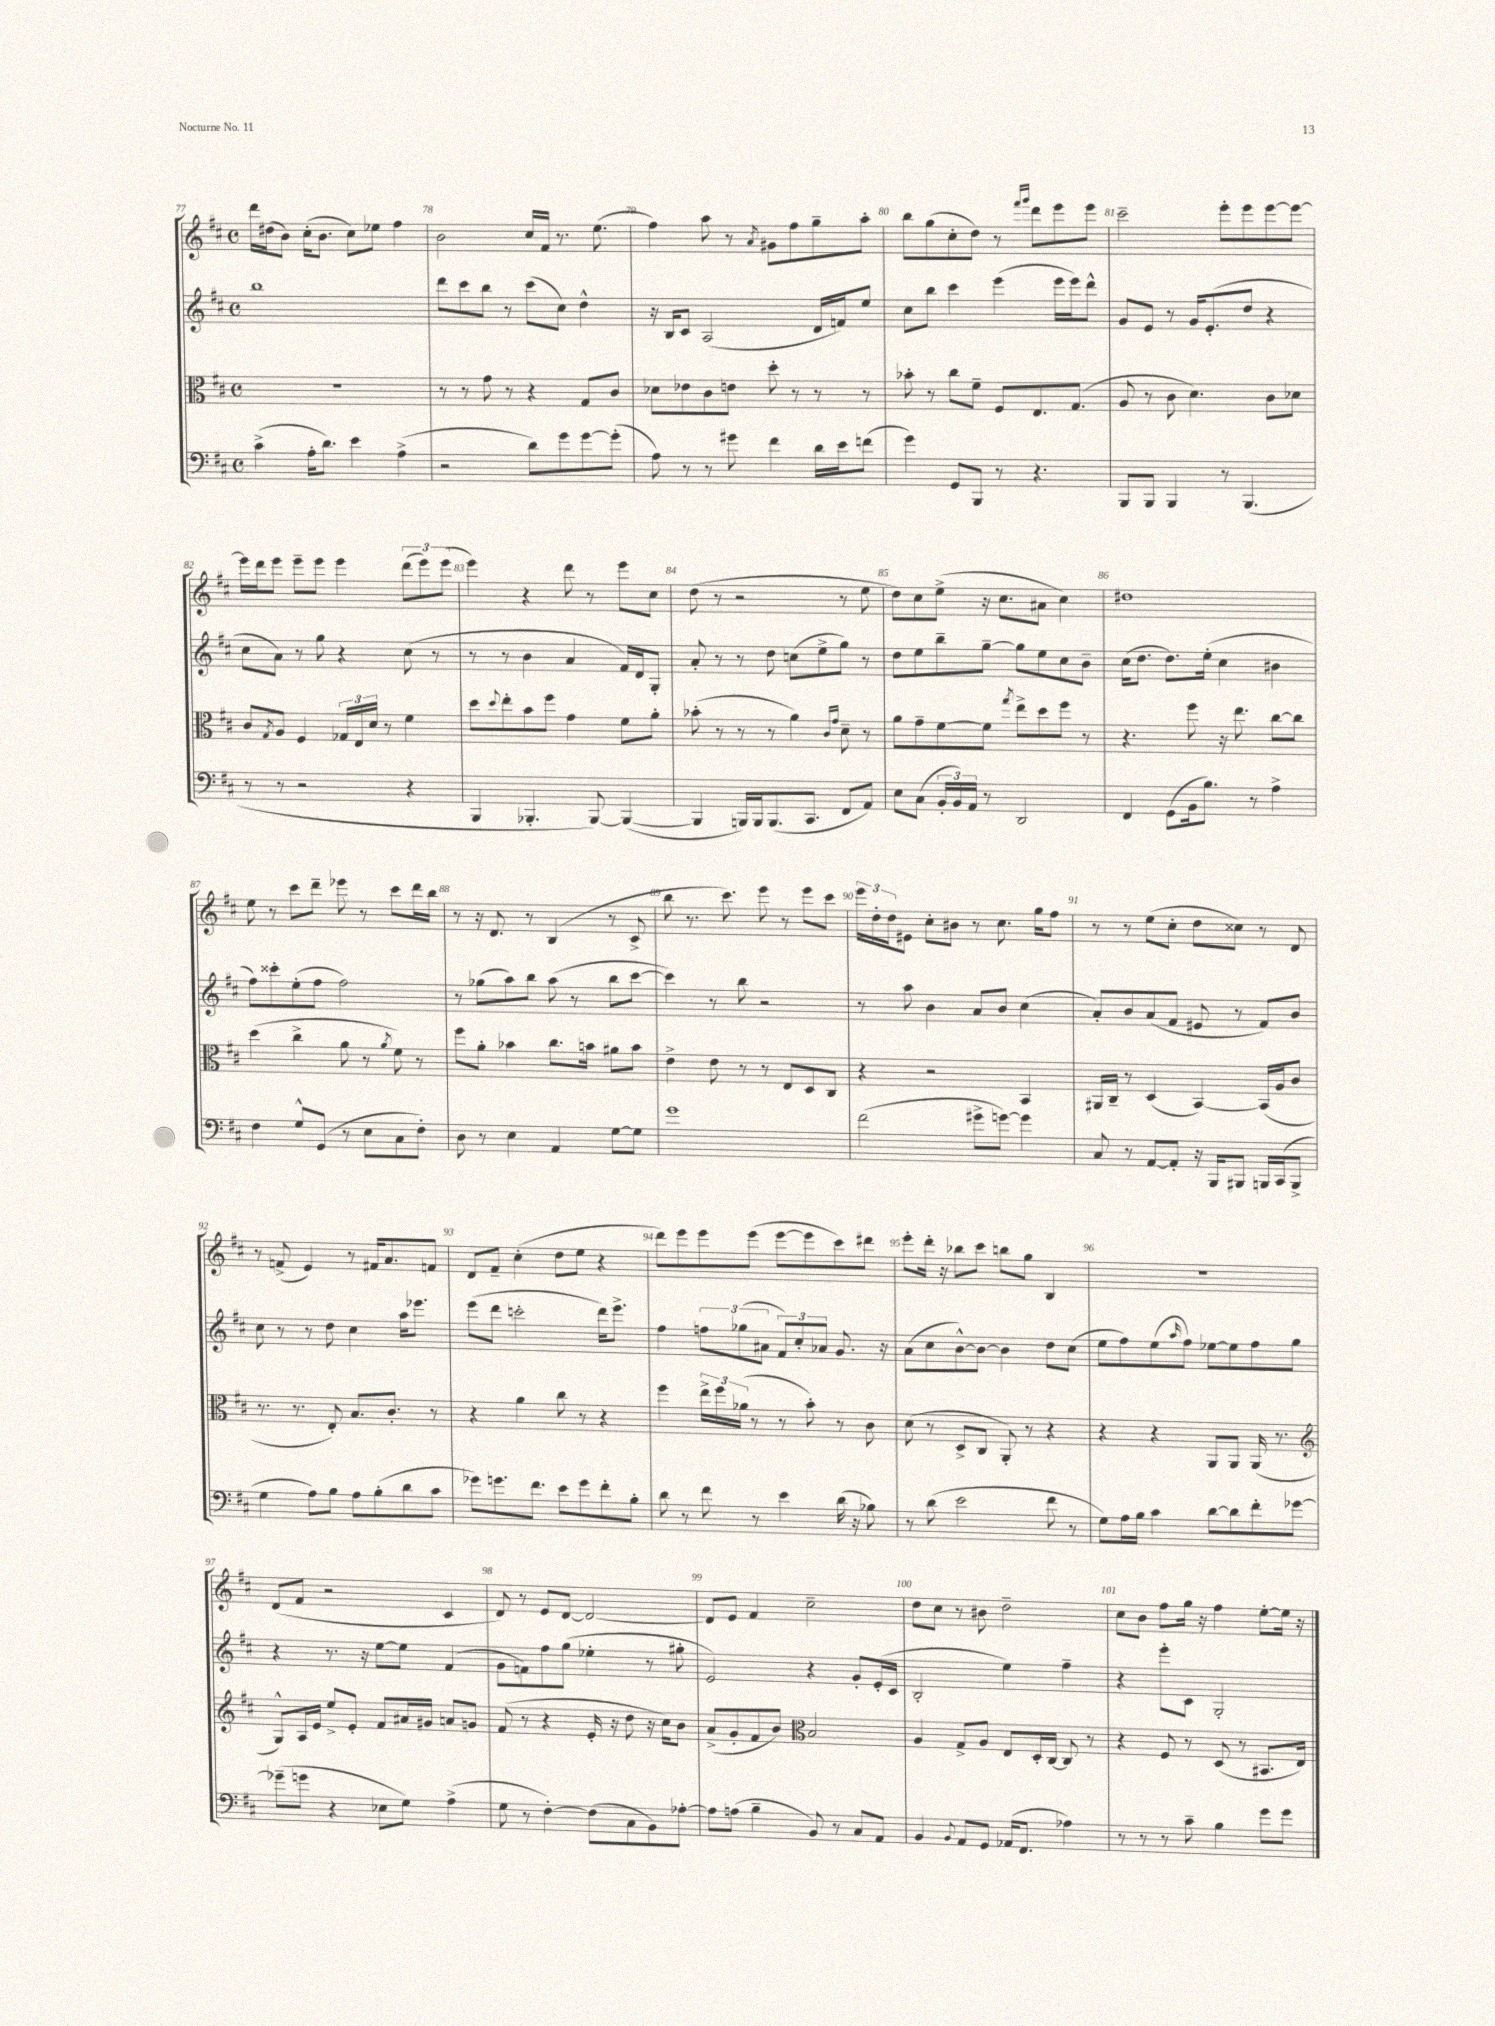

**kern	**kern	**kern	**kern
*staff4	*staff3	*staff2	*staff1
*clefF4	*clefC3	*clefG2	*clefG2
*k[f#c#]	*k[f#c#]	*k[f#c#]	*k[f#c#]
*M4/4	*M4/4	*M4/4	*M4/4
*met(c)	*met(c)	*met(c)	*met(c)
(4c#^\	1r	1bb	16ddd\LL
.	.	.	(16dd#\J
.	.	.	8b\J)
16A'\LK	.	.	(16cc#'\LK
8.d\J)	.	.	8.b\J
4e\	.	.	8cc#\L)
.	.	.	8ee-\J
(4A^\	.	.	4ff#\
=	=	=	=
2r	8r	8ddd\L	2b\
.	8r	8ccc#\	.
.	8g\	8bb\J	.
.	8r	8r	.
8d\L)	4r	(8ccc#\L	16cc#/LL
.	.	.	16f#/JJ
8g\	.	8cc#\J)	8.r
[8g\	8G/L	4dd^^\	.
.	.	.	(8.ee\
(8g'\]J	8c#/J	.	.
=	=	=	=
8A\)	8d-\L	16r	4ff#\)
.	.	16B/LK	.
8r	8e-\	8c#/J	.
8r	8c#\	(2A/	8aa\
8g#\	8e\J	.	8r
.	.	.	8qa/
4f#\	8dd'\	.	8g#\L
.	8r	.	8ff#\
16d\LL	8r	16d/LL	8gg~\
16e\J	.	16f/J)	.
(8f\J	8r	8ee/J	8aa'\J
=	=	=	=
4g\)	8b-'\	8cc#\L	8bb\L
.	8r	8bb\J	(8gg\
8GG/L	8cc#\L	4ccc#\	8cc#'\
8BBB/J	8f#~\J	.	8dd\J)
8r	8F#/L	(4eee\	8r
.	.	.	16qqfff#/LL
.	.	.	16qqggg/JJ
4.r	8.E/	.	8ddd\L
.	.	16eee\LL	8eee\
.	(8.G/J	16eee\J)	.
.	.	8ddd^^\J	8eee\J
=	=	=	=
8BBB/L	8A/	8g/L	2ccc#~\
8BBB/J	8r	8e/J	.
4BBB/	8c#\	8r	.
.	4.d\)	16g/LK	.
.	.	(8.e'/	.
8r	.	.	8eee'\L
(4.BBB/	.	8dd/J	8eee\
.	8c#\L	4r	[8eee\
.	8d-\J	.	8eee\_J
=	=	=	=
8r	8c#/L	8cc#\L	16eee\]LL
.	.	.	16ddd\J
.	8qG/	.	.
8r	8A/J	8a\J)	8eee\J
2r	4F#/	8r	8eee~\L
.	.	8gg\	8eee\J
.	24G-/LL	4r	4eee\
.	24E/	.	.
.	24d/JJ	.	.
.	8r	.	.
4r	4f#\	(8cc#\	(12ddd\L
.	.	.	12eee\)
.	.	8r	.
.	.	.	(12eee\J
=	=	=	=
4BBB/	8dd\L	8r	4eee\)
.	8qqdd/	.	.
.	8ee'\	8r	.
4.BBB-'/	8b\	4b\	4r
.	8ff#\J	.	.
.	4g\	4a/	8ddd\
[8BBB-/)	.	.	8r
(4BBB-/_	8f#\L	16f#/LL)	8eee\L
.	.	16d/J	.
.	8a'\J	8G'/J	8cc#\J
=	=	=	=
4BBB-/]	(8b-'\	8a'/	(8dd\
.	8r	8r	8r
16BBB/LL)	8r	8r	2r
16BBB/J	.	.	.
(8.BBB/	8r	8dd\	.
.	4a\)	(8cc\L	.
8.CC#/J	.	.	.
.	.	8ee^\	.
.	16qqc#/LL	.	.
.	16qqg/JJ	.	.
8FF#/L	8d~\	8gg\J)	8r
8AA/J)	8r	8r	8ee\
=	=	=	=
8E\L	8a\L	8dd\L	8dd\L)
(8C#\J	8g~\	8ee\	8cc#\
24BB'/LL	[8f#\	8bb~\	(8ee^\J
24BB/)	.	.	.
24AA/JJ	.	.	.
8r	8f#\]J	[8gg~\J	16r
.	.	.	8.cc#\L
.	8qgg/	.	.
2DD/	8ee^\L	8gg\]L	.
.	8dd\	8ee\	8a#\J
.	8ff#\J	8cc#\	4cc#\)
.	8r	8b~\J	.
=	=	=	=
4FF#/	4.r	(16cc#\LK	1dd#
.	.	8.dd\J	.
(8GG\L	.	8.dd\L)	.
16BB\k	8ff#\	.	.
8.B\J)	.	(16ee'\Jk	.
.	16r	4cc#\	.
.	8.ee\	.	.
8r	.	.	.
4A^\	[8cc#\L	4b#\	.
.	8cc#\]J	.	.
=	=	=	=
4F#\	(4dd\	8ff#\L)	8ee\
.	.	8ccc##'\	8r
8G^^/L	4cc#^\	(8ee'\	8ccc#\L
(8GG/J	.	8ff#\J	8ddd~\J
8r	8a\	2ff#\)	8eee-\
8E\L	8r	.	8r
.	8qa/	.	.
8C#\	8f#\)	.	8ccc#\L
8F#'\J)	8r	.	16ddd\L
.	.	.	16bb\JJ
=	=	=	=
8D\	8ff#\L	8r	8r
8r	8a'\J	(8gg-\L	16r
.	.	.	8.d/
4E\	4b-\	8aa\)	.
.	.	8bb\J	8r
4AA/	8.cc#\L	(8aa\	(4B/
.	.	8r	.
.	16b\Jk	.	.
[8G\L	8a#\L	8bb\L	8r
8G\]J	8b\J	[8ccc#\J	8c#^/
=	=	=	=
1g	4e^\	4ccc#\])	8bb\
.	.	.	8.r
.	8e\	8r	.
.	.	.	8.ccc#\)
.	8r	8bb\	.
.	8r	2r	8eee\
.	8E/L	.	8r
.	8D/	.	8eee\L
.	8C#/J	.	8ccc#\J
=	=	=	=
(2f#\	4r	8r	24eee\LL
.	.	.	24dd'\
.	.	.	24dd\J
.	.	8aa\	8e#\J
.	2r	4b\	8cc#'\L
.	.	.	8b#\J
8g#^\L	.	8a/L	8r
[8g\J)	.	8b/J	8.cc#\
4g\]	4BB/	(4cc#\	.
.	.	.	16gg\LK
.	.	.	8ff#\J
=	=	=	=
8C#/	16AA#/LL	8a'/L)	8r
.	16C#~/JJ	.	.
8r	8r	8b/	8r
[8AA/L	(4D/	(8a/	(8ee\L
8AA'/]J	.	8f#/J	8cc#'\J
16r	[4BB/)	8e#/	8dd\L
16BBB/LK	.	.	.
8BBB#/J	.	8r	8cc##\J)
16BBB/LL	(16BB/]LL	8f#/L)	8r
(16CC#/J	16A/J	.	.
8BBB^/J	8c#/J	8b/J	8d/
=	=	=	=
4G\	8.r	8cc#\	8r
.	.	8r	(8f^/
.	8.r	.	.
8A\L)	.	8r	4e/)
8B\J	8E'/)	8dd\	.
8A\L	8.B/L	4cc#\	8r
(8B'\	.	.	16f#/LK
.	8.c#'/J	.	8.a/
8d\	.	16aa\LK	.
.	.	8.eee-\J	.
8c#\J	8r	.	8f/J
=	=	=	=
8g-\L)	4r	(8eee\L	8d/L
8.g\	.	8ddd\J	8f#~/J
.	4a\	2ccc'\	(4cc#'\
8.f#\J	.	.	.
8e\L	8cc#\	.	8dd\L
8g\	8r	.	8ee\J
8f#'\	4r	16ddd\LK)	4r
.	.	8.eee^\J	.
8B'\J	.	.	.
=	=	=	=
8d\	4ff#\	4ff#\	8ddd\L)
8r	.	.	8eee\
8f#\	24ee^\LL	12ff\L	8eee\
.	24ff#\	.	.
.	(24a-\JJ	(12gg-\	.
8r	8r	.	(8eee\J
.	.	12a#\J	.
4e\	8r	12f#/L)	[8eee\L
.	.	12cc#'/	.
.	8b'\)	.	8eee\]
.	.	12a-/J	.
(16d\	8r	8.g/	8ccc#\)
16r	.	.	.
8B-\)	8c#\	.	8ddd#\J
.	.	16r	.
=	=	=	=
8r	(8d\	(8a\L	8eee'\L
(8d\	8r	8cc#\	16ddd'\Jk
.	.	.	16r
2e\	8D^/L	[8b^^\)	8bb-\L
.	8C#/J	8b\_J	8ccc#\J
.	8AA'/)	4b\]	8bb\L
.	8r	.	8gg\J
8f#\	4r	8dd\L	4B/
8r	.	(8cc#\J	.
=	=	=	=
8G\L)	4r	8ee\L	1r
16A\L	.	8ff#\)	.
16B\JJ	.	.	.
4c#\	4r	(8ee\	.
.	.	16qqaa/	.
.	.	8ff#\J)	.
[8d\L	8AA/L	[8ee-\L	.
8d\]	8AA/J	8ee-\]	.
8f#'\	(16AA/	8ff#\	.
.	8.r	.	.
[8g-\J	.	8gg\J	.
=	=	=	=
*	*clefG2	*	*
(8g-~\]L	8G^^/L)	4r	(8d/L
8g\J	16A/L	.	8f#/J
.	16e/JJ	.	.
4r	8ee^/L	8.r	2r
.	8e'/J	.	.
.	.	16r	.
8E-\L	8f#/L	[8ee\L	.
8G\J)	16a#/L	8ee\]J	.
.	16g#/JJ	.	.
(4A^\	8a/L	(4f#/	4c#/
.	8g/J	.	.
=	=	=	=
8G\	(8f#/	8g\L	8d/)
8r	8r	8f\)	8r
[4F#'\)	4r	8ff#\	8e/L
.	.	(8gg\J	[8d/J
(8F#\]L	16e'/	4ee-'\	2d/_
.	16r	.	.
8C#\	8dd\	.	.
8BB\)	16r	8r	.
.	16cc#\LK)	.	.
[8A-'\J	8b\J	8gg#'\	.
=	=	=	=
8A-\]L	(8a^/L	2e/)	8d/]L
(8A\J	8g'/	.	8e/J
4B~\	8f#/	.	4f#/
.	8b/J)	.	.
*	*clefC3	*	*
8BB/)	2B/	4r	2cc#~\
8r	.	.	.
8C#/L	.	8g'/L	.
8AA/J	.	(16e'/L	.
.	.	16c#/JJ	.
=	=	=	=
4BB/	4A/	2B'/	8dd\L
.	.	.	8cc#\J
8qqBB/	.	.	.
8AA/L	8G^/L	.	8r
8GG/J	8A/J	.	8b#\
(16AA-/LK	8E/L	4ee\)	2dd~\
8.FF#/J	.	.	.
.	16D'/L	.	.
.	[16C#/JJ	.	.
4A-\)	8C#/]	4ff#~\	.
.	8r	.	.
=	=	=	=
8r	4r	4r	8cc#\L
8r	.	.	8b\J
8r	8F#/	8eee'\L	8ff#\L
8c#~\	8r	8c#\J	16gg\Jk
.	.	.	16r
4B\	(8D/	2G'/	4ff#\
.	8r	.	.
8g\L	8.BB#/L	.	[8ee'\L
8g\J	.	.	16ee\]Jk
.	16E/Jk)	.	16r
==	==	==	==
*-	*-	*-	*-
